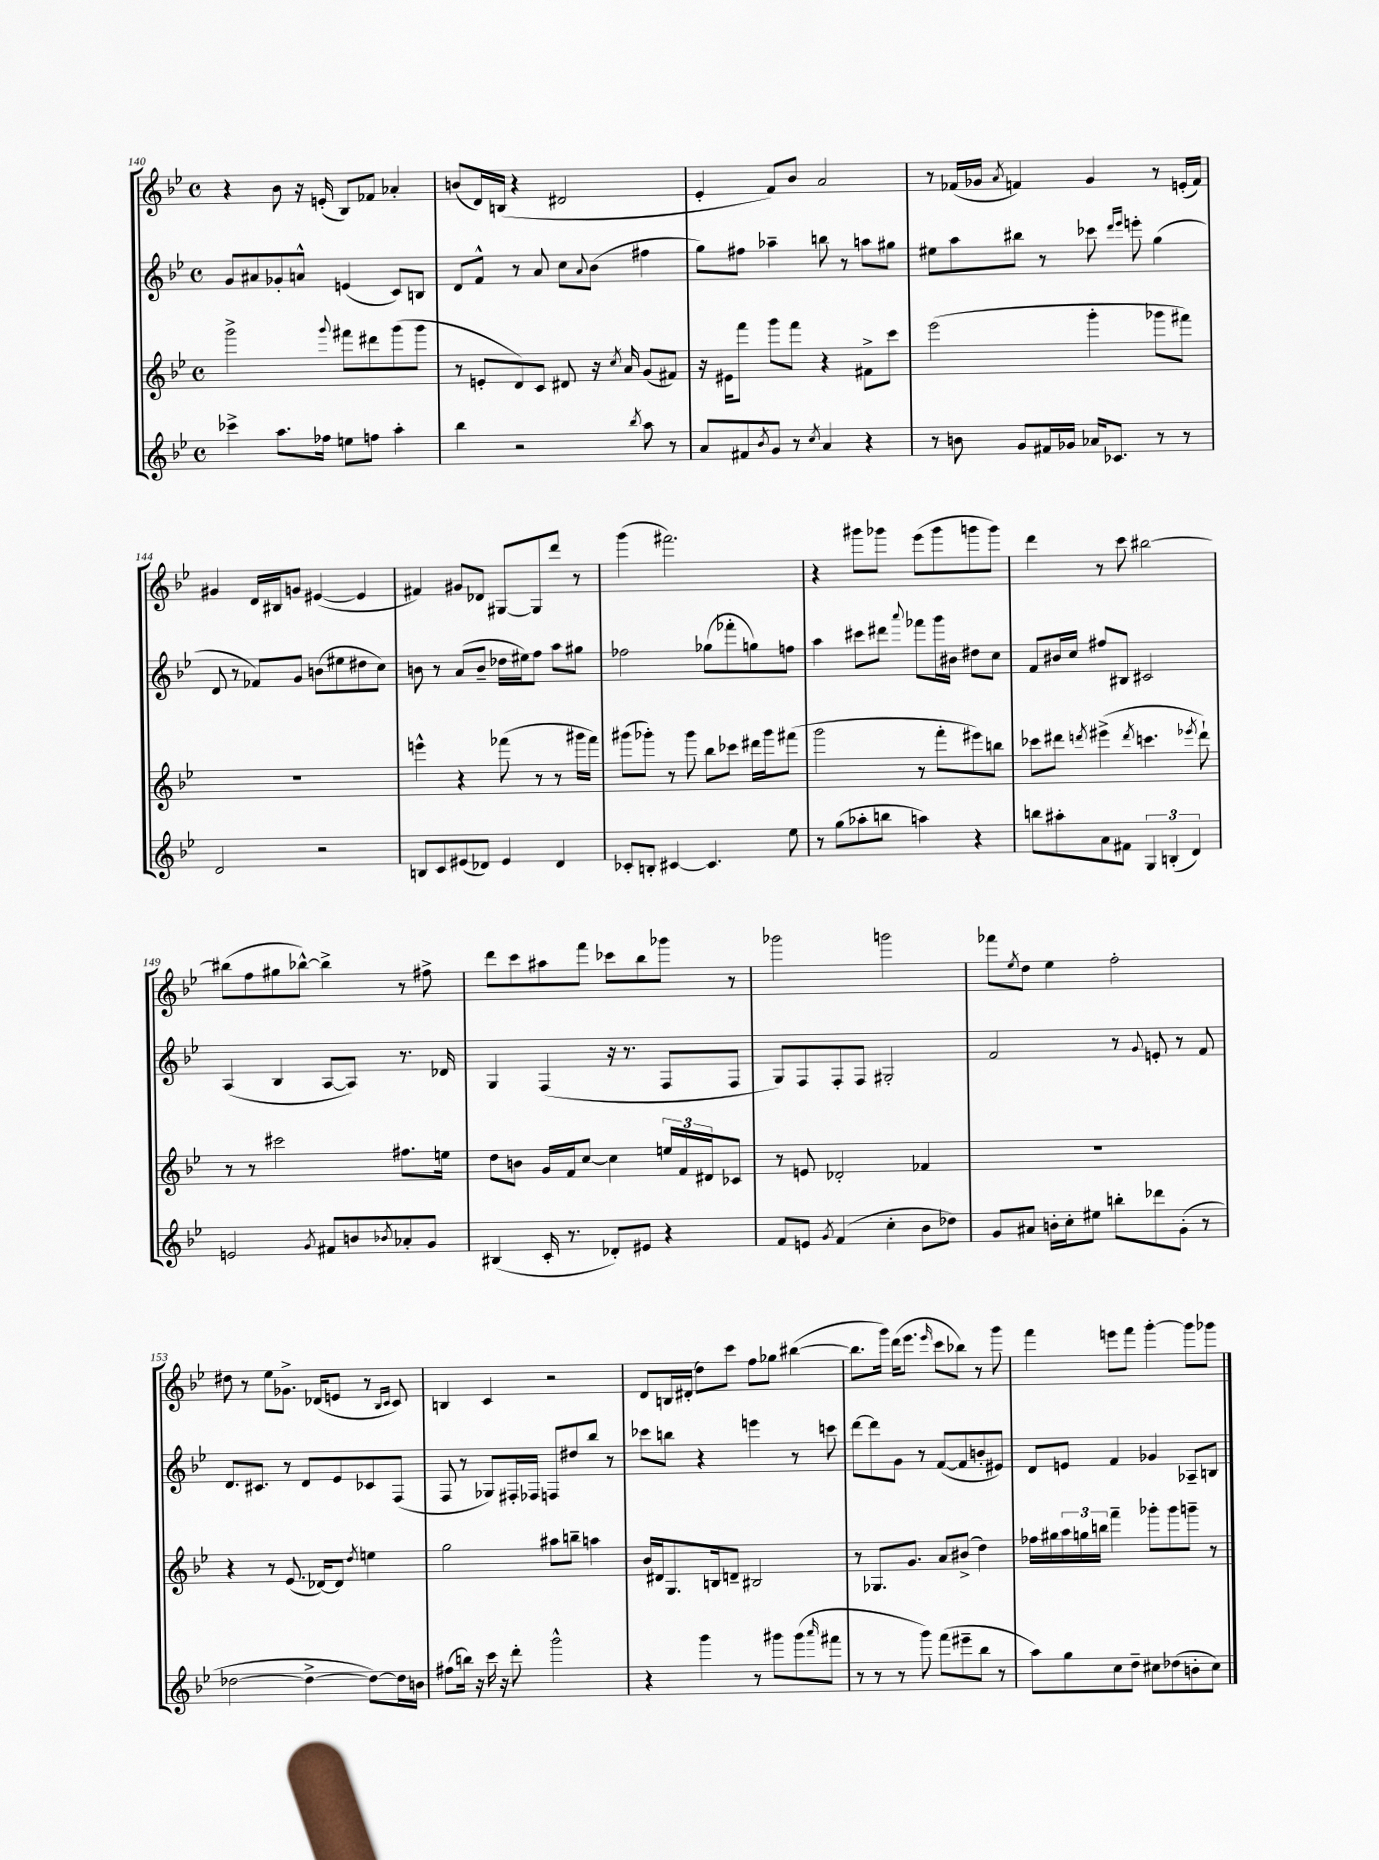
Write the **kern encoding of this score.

**kern	**kern	**kern	**kern
*part4	*part3	*part2	*part1
*staff4	*staff3	*staff2	*staff1
*clefG2	*clefG2	*clefG2	*clefG2
*k[b-e-]	*k[b-e-]	*k[b-e-]	*k[b-e-]
*M4/4	*M4/4	*M4/4	*M4/4
*met(c)	*met(c)	*met(c)	*met(c)
=140	=140	=140	=140
4ccc-X^\	2ggg^\	8g/L	4r
.	.	8a#X/	.
8.aa\L	.	8g-X'/	8b-\
.	.	8an^^/J	16r
16ff-X\Jk	.	.	(16en'/
.	8qqggg/	.	.
8een\L	8fff#X\L	(4en/	8B-/L)
8ffn\J	8ddd#X\	.	8f-X/J
4aa'\	(8ggg\	8c/L)	4a-X'/
.	8ggg\J	8Bn/J	.
=141	=141	=141	=141
4bb-\	8r	8d/L	(8bn/L
.	8en'/L	8f^^/J	16d/L)
.	.	.	(16Bn/JJ
2r	8d/)	8r	4r
.	8c/J	8a/	.
.	8d#X/	8cc\L	2d#X/
.	.	8qqa/	.
.	16r	(8b-\J	.
.	8qcc/	.	.
.	16a/	.	.
8qbb-/	.	.	.
8aa\	(8g/L	4ff#X\	.
8r	8f#X/J)	.	.
=142	=142	=142	=142
8a/L	16r	8gg\L)	4e-'/
.	16e#X\KL	.	.
8f#X/	8fff\J	8ff#X\J	.
8qb-/	.	.	.
8g/J	8ggg\L	4aa-X~\	8f/L)
8r	8fff\J	.	8b-/J
8qcc/	.	.	.
4a/	4r	8bbn\	2a/
.	.	8r	.
4r	8f#X^\L	8aan\L	.
.	8ccc\J	8gg#X\J	.
=143	=143	=143	=143
8r	(2eee-\	8ee#X\L	8r
8bn\	.	8aa\	(16f-X/LL
.	.	.	16g-X/JJ
.	.	.	8qa/
8g/L	.	8bb#X\J	4fn/)
16f#X/L	.	8r	.
16g-X/JJ	.	.	.
16a-X/KL	4ggg'\	8ccc-X\	4g-/
8.c-X/J	.	.	.
.	.	16qqddd/LL	.
.	.	16qqeee-/JJ	.
.	.	8eeen'\	.
8r	8ggg-X\L	(4gg\	8r
8r	8fff#X\J)	.	(16en'/LL
.	.	.	16f/JJ)
!!LO:LB:g=z
=144	=144	=144	=144
2d/	1r	8d/	4g#X/
.	.	8r	.
.	.	8f-X/L)	16d/LL
.	.	.	16B#X/J
.	.	8g/J	8gn/J
2r	.	(8bn\L	([4e#X/
.	.	8ee#X\	.
.	.	8dd#X\	4e#/]
.	.	8cc\J)	.
=145	=145	=145	=145
8Bn/L	4eeen^^\	8bn\	4f#X/)
8c/	.	8r	.
(8e#X/	4r	(8a/L	8g#X/L
8d-X/J)	.	8b~/J	8d-X/J
4e#/	(8fff-X\	16dd-X\LL	[8G#X/L
.	.	16ee#X\J)	.
.	8r	8ff\J	8G#/]
4d-/	8r	8aa\L	8ddd/J
.	16ggg#X\LL	8gg#X\J	8r
.	16fff-\JJ)	.	.
=146	=146	=146	=146
8c-X'/L	(8ggg#X\L	2ff-X\	(4ggg\
8Bn'/J	8ggg-X'\J)	.	.
[4c#X/	8r	.	2.fff#X\)
.	8ggg-\	.	.
4.c#/]	8bb-\L	(8gg-X\L	.
.	8ccc-X\J	8fff-X'\	.
.	16ddd#X\LL	8ggn\)	.
.	16ggg-\J	.	.
8ee-\	(8fff#X\J	8ffn\J	.
=147	=147	=147	=147
8r	2ggg\	4aa\	4r
(8gg\L	.	.	.
8aa-X'\	.	8ccc#X\L	8ggg#X\L
8bbn\J	.	8ddd#X\J	8ggg-X\J
.	.	8qqaaa/	.
4aan\)	8r	8fff-X\L	(8eee-\L
.	8fff'\L	16ggg\L	8ggg-\
.	.	16b#X\JJ	.
4r	8eee#X\)	8dd#X\L	8gggn\
.	8bbn\J	8cc\J	8ggg\J)
=148	=148	=148	=148
8bbn\L	8ccc-X\L	8f/L	4ddd\
8aa#X'\	8ddd#X\J	16b#X/L	.
.	.	16cc/JJ	.
.	8qdddn/	.	.
8a\	(4eee#X^\	8ff#X/L	8r
8f#X\J	.	8B#X/J	8ccc\
.	8qddd/	.	.
6G/	4.cccn\	2c#X/	[2bb#X\
(6Bn'/	.	.	.
6d/)	.	.	.
.	8qeee-X/	.	.
.	8ddd`\)	.	.
!!LO:LB:g=z
=149	=149	=149	=149
2en/	8r	(4A/	(8bb#X\L]
.	8r	.	8ff\
.	2ccc#X\	4B-/	8gg#X\
.	.	.	[8bb-X^^\J)
8qg/	.	.	.
8f#X/L	.	[8A/L	4bb-^\]
8bn/	.	8A/J])	.
8qb-X/	.	.	.
8a-X'/	8.ff#X\L	8.r	8r
8g/J	.	.	8ff#X^\
.	16een\Jk	16d-X/	.
=150	=150	=150	=150
(4B#X/	8dd\L	4G/	8ddd\L
.	8bn\J	.	8ccc\
16c'/	16g/LL	(4F/	8aa#X\
8.r	16f/J	.	.
.	[8cc/J	.	8fff\J
8d-X'/L)	4cc\]	16r	8ccc-X\L
.	.	8.r	.
8e#X/J	.	.	8bb-\
4r	24een/LL	8F/L	8ggg-X\J
.	24f/	.	.
.	24d#X/J	.	.
.	8c-X/J	8F/J	8r
=151	=151	=151	=151
8f/L	8r	8G/L)	2ggg-X\
8en/J	8en/	8F/	.
8qg/	.	.	.
(4f/	2d-X'/	8F'/	.
.	.	8F/J	.
4cc'\	.	2G#X'/	2gggn\
8b-\L	4f-X/	.	.
8dd-X\J)	.	.	.
=152	=152	=152	=152
8g/L	1r	2f/	8fff-X\L
.	.	.	8qee-/
8a#X/J	.	.	8dd\J
16bn'\LL	.	.	4ee-\
16cc'\J	.	.	.
8ee#X\J	.	.	.
8bbn'\L	.	8r	2ff'\
.	.	8qqg/	.
8ddd-X\	.	8en'/	.
(8g'\J	.	8r	.
8r	.	8f/	.
!!LO:LB:g=z
=153	=153	=153	=153
[2dd-X\	4r	8.d/L	8dd#X\
.	.	.	8r
.	.	8.c#X/J	.
.	8r	.	8ee-\L
.	(8.e-/	8r	8.g-X^\J
4dd-^\_	.	8d/L	.
.	[16d-X/KL)	.	(16d-X/KL
.	8d-/J]	8e-/	8en/J
.	8qdd/	.	.
8dd-\L_)	4een\	8c-X/	8r
.	.	.	16qqB-/LL
.	.	.	16qqc/JJ
16dd-\L]	.	(8F/J	8c/)
16bn\JJ	.	.	.
=154	=154	=154	=154
(8ff#X\L	2gg\	8F/	4Bn/
16bbn\Jk)	.	8r	.
16r	.	.	.
16ccc\	.	8G-X/L)	4c/
16r	.	.	.
8ddd'\	.	16F#X'/L	.
.	.	16F-X/JJ	.
2ggg^^\	8aa#X\L	8Fn/L	2r
.	8bbn~\J	8dd#X/	.
.	4aan\	8bb-/J	.
.	.	8r	.
=155	=155	=155	=155
4r	16b-/LL	8ccc-X\L	8d/L
.	16d#X/J	.	.
.	8.G/	8bbn\J	16Bn/L
.	.	.	(16d#X'/JJ
4ggg\	.	4r	8dd\L)
.	16Bn/k	.	.
.	8dn~/J	.	8ccc\J
8r	2B#X/	4eeen\	8ff\L
8ggg#X\L	.	.	8gg-X\J
(8ggg#\	.	8r	([4bb#X\
16qqaaa/	.	.	.
8fff#X\J	.	8cccn\	.
=156	=156	=156	=156
8r	8r	[8ddd\L	8.bb#\L]
8r	8.G-X/L	8ddd\]	.
.	.	.	16ggg\Jk)
8r	.	8g\J	(16ddd\KL
.	8.g/J	.	8.eee-\J
8ggg\)	.	8r	.
.	.	.	16qqeee-/
(8fff\L	8a/L	([8f/L	8ccc\L
8eee#X~\	(8b#X^/J	8f/]	8bb-X\J)
8bb-\J	4dd\)	8bn'/	8r
8r	.	8e#X/J)	8ggg\
=157	=157	=157	=157
8aa\L)	16ff-X\LL	8d/L	4fff\
.	16gg#X\	.	.
8gg\	24aa\	8en/J	.
.	24ggn\	.	.
.	24bbn\JJ	.	.
8cc\	4fff~\	4f/	8eeen\L
8dd~\J	.	.	8fff\J
8cc#X\L	8ggg-X'\L	4g-X/	[4ggg'\
(8dd-X\	8ggg-\	.	.
8bn'\	8gggn~\J	8A-X~/L	8ggg\L]
8cc#\J)	8r	8Bn/J	8ggg-X\J
==	==	==	==
*-	*-	*-	*-
